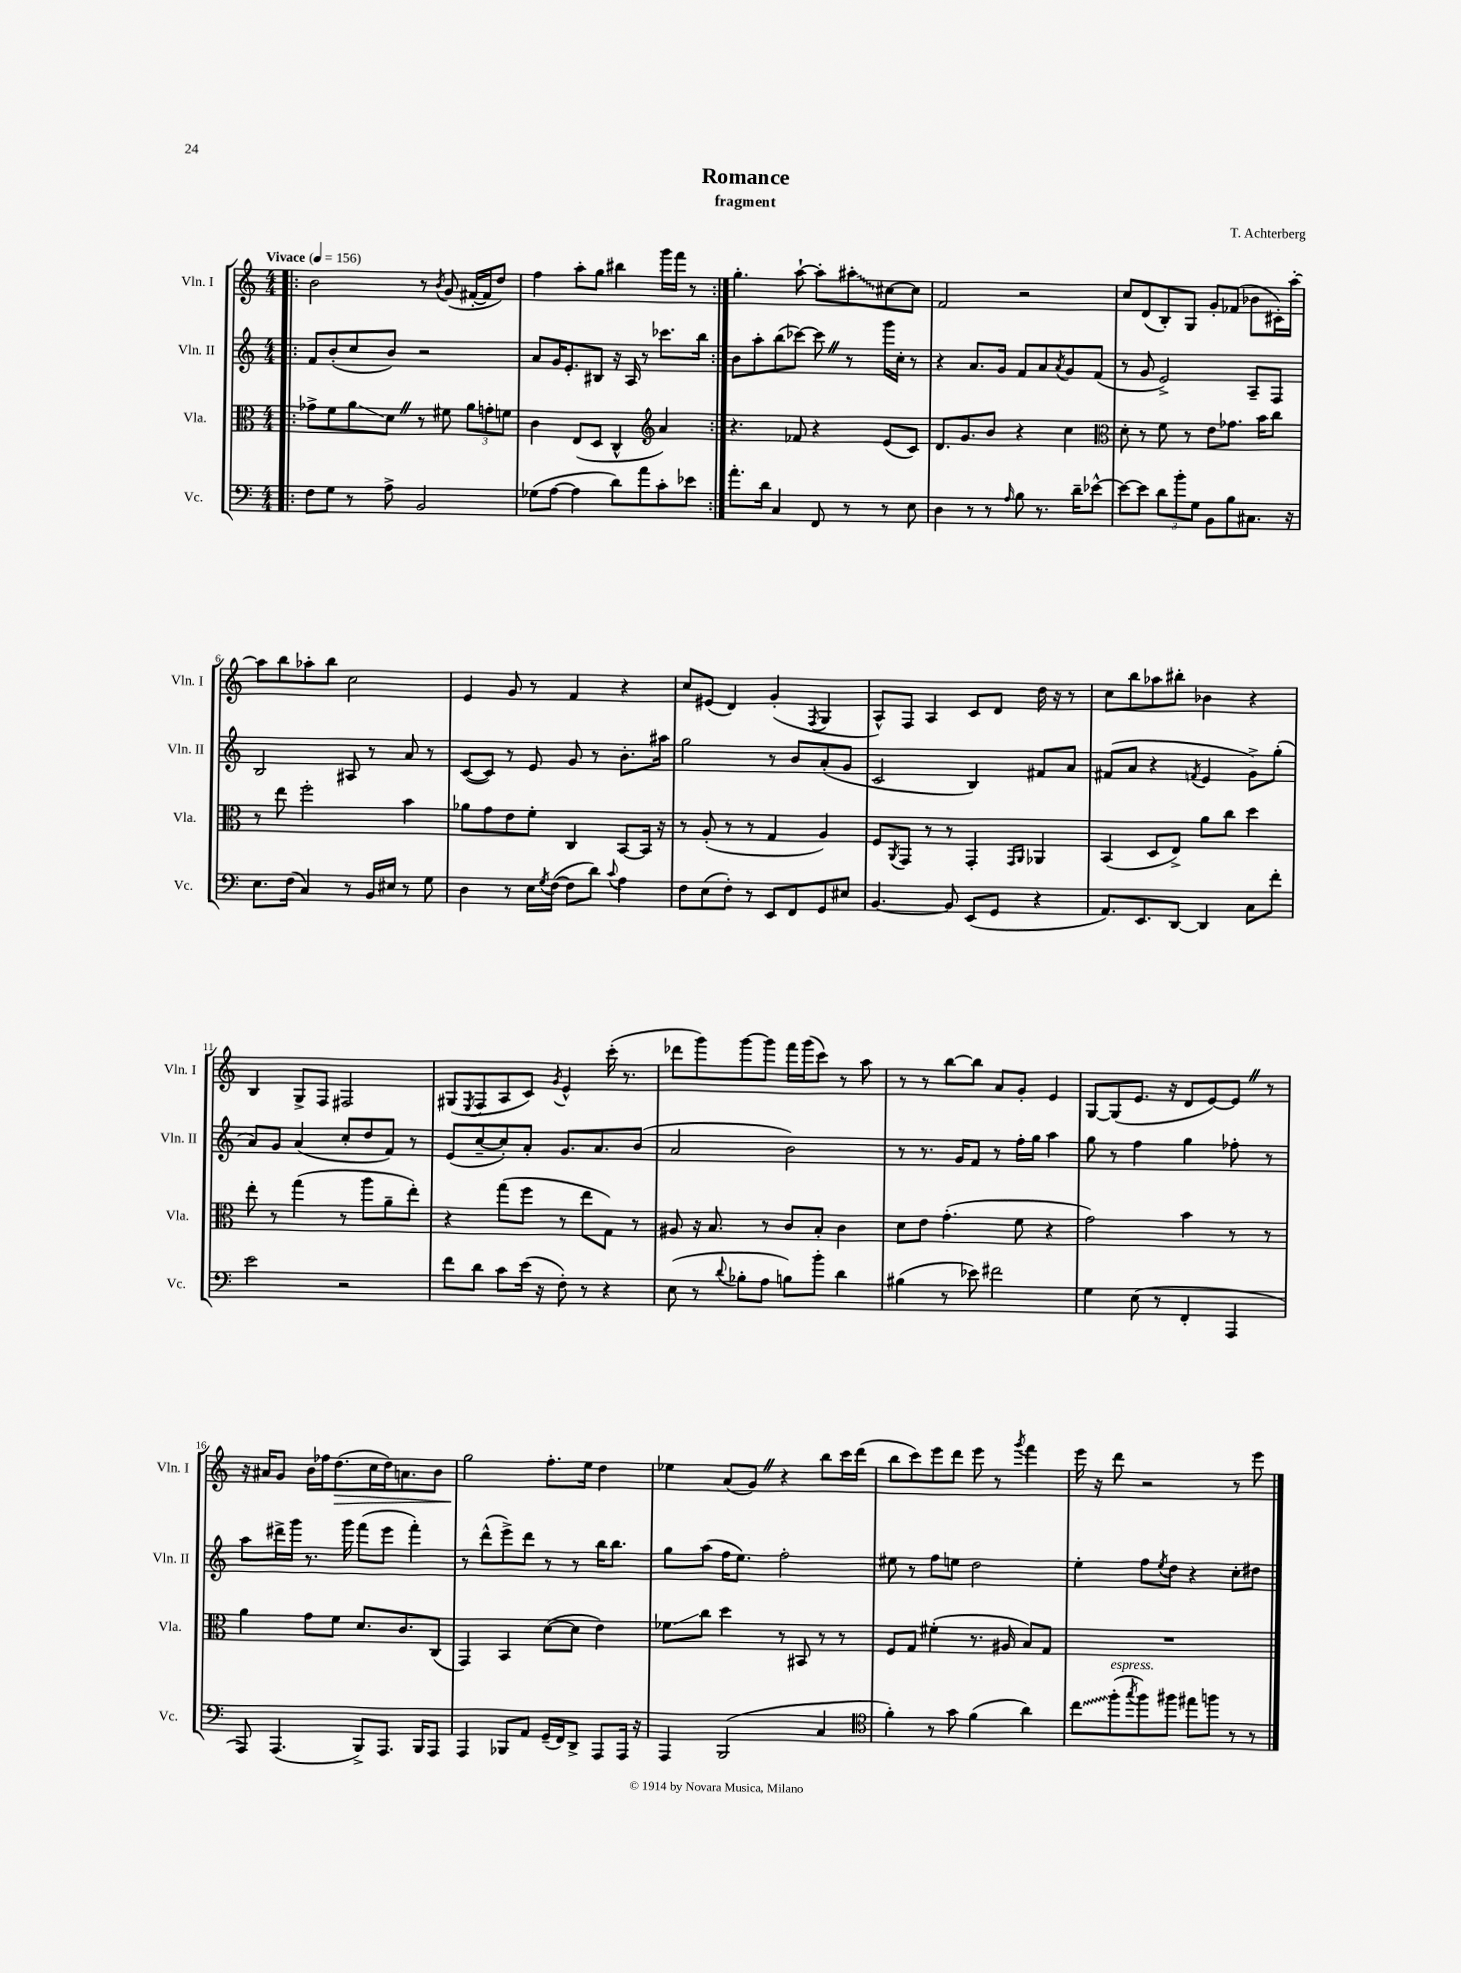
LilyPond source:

\header { title = "Romance" composer = "T. Achterberg" subtitle = "fragment" }
<<
\new StaffGroup <<
\new Staff = "s0" \with { instrumentName = "Vln. I" shortInstrumentName = "Vln. I" } {
    \clef treble \key c \major \numericTimeSignature \time 4/4 \tempo "Vivace" 4 = 156
    \repeat volta 2 { \bar ".|:" b'2 r8 \acciaccatura { b'8 } g'8( fis'16~-. fis'16 d''8) |
    f''4 a''8-. g''8 bis''4 g'''16 f'''16 r8 | }
    g''4.-. a''8~-! a''8-. \once \override Glissando.style = #'zigzag ais''8-.\glissando cis''8~ cis''8 |
    f'2 r2 |
    c''8 d'8( b8-.) g8 g'8-. fes'8( bes'8 cis'16-.) a''16~-. |
    a''8 b''8 aes''8-. b''8 c''2 |
    e'4 g'8 r8 f'4 r4 |
    c''8 eis'8( d'4) g'4-.( \acciaccatura { f8 } g4 |
    a8-^) f8 a4 c'8 d'8 d''16 r16 r8 |
    c''8 b''8 aes''8 bis''8-. bes'4 r4 |
    b4 g8-> f8 fis2 |
    gis8( \acciaccatura { e8 } f8 a8 c'8) \acciaccatura { g'8 } e'4-^ c'''16-.( r8. |
    des'''8 g'''8) g'''8~ g'''8 f'''16 g'''16( c'''8) r8 a''8 |
    r8 r8 b''8~ b''8 a'8 g'8-. e'4 |
    g8~ g8( e'8. r16 d'8 e'8~) e'8 \once \override BreathingSign.text = \markup { \musicglyph "scripts.caesura.straight" } \breathe r8 |
    r16 ais'16 g'8 b'16 fes''16 d''8.\>( c''16 d''16) a'8. b'8 |
    g''2\! f''8.-. e''16 d''4 |
    ees''4 a'8( g'8) \once \override BreathingSign.text = \markup { \musicglyph "scripts.caesura.straight" } \breathe r4 b''8 c'''16 d'''16( |
    b''8 c'''8) e'''8 d'''8 e'''8 r8 \acciaccatura { g'''8 } f'''4 |
    e'''16 r16 d'''8 r2 r8 e'''8 \bar "|." |
}
\new Staff = "s1" \with { instrumentName = "Vln. II" shortInstrumentName = "Vln. II" } {
    \clef treble \key c \major \numericTimeSignature \time 4/4
    \repeat volta 2 { \bar ".|:" f'8 b'8-.( c''8 b'8) r2 |
    a'8 g'16 e'8.-. bis8 r16 a16 r8 ces'''8. b''16 | }
    b'8 a''8-. b''8( ces'''8~) ces'''8 \once \override BreathingSign.text = \markup { \musicglyph "scripts.caesura.straight" } \breathe r8 g'''16 c''16-. r8 |
    r4 a'8. g'16 f'8 a'8 \acciaccatura { a'8 } g'8 f'8( |
    r8 g'8 e'2->) a8-- f8 |
    b2 ais8 r8 a'8 r8 |
    c'8~( c'8) r8 e'8 g'8 r8 b'8.-. ais''16 |
    g''2 r8 b'8 a'8-.( g'8 |
    c'2 b4) fis'8 a'8 |
    fis'8( a'8 r4 \acciaccatura { f'8 } e'4 g'8->) g''8-.( |
    a'8) g'8 a'4( c''8-. d''8 f'8) r8 |
    e'8( c''8~-- c''8-.) a'8-. g'8. a'8. b'8( |
    a'2 b'2) |
    r8 r8. g'16 f'8 r8 f''16-. g''16 a''4 |
    g''8 r8 f''4 g''4 fes''8-. r8 |
    a''8 dis'''16-> g'''16 r8. g'''16 f'''8( e'''8 f'''4-.) |
    r8 d'''8-^( e'''8->) d'''8 r8 r8 b''16 b''8. |
    g''8 a''8( f''16 e''8.) f''2-. |
    eis''8 r8 f''8 e''8 d''2 |
    e''4-. f''8 \acciaccatura { e''8 } d''8 r4 c''8-. dis''8 \bar "|." |
}
\new Staff = "s2" \with { instrumentName = "Vla." shortInstrumentName = "Vla." } {
    \clef alto \key c \major \numericTimeSignature \time 4/4
    \repeat volta 2 { \bar ".|:" ges'8-> f'8 a'8\glissando d'8 \once \override BreathingSign.text = \markup { \musicglyph "scripts.caesura.straight" } \breathe r8 fis'8 \tuplet 3/2 { a'8 g'8-. f'8 } |
    c'4 e8( d8 c4-^ \clef treble a'4) | }
    r4. fes'8 r4 e'8( c'8) |
    d'8. g'8. b'8 r4 c''4 |
    \clef alto d'8-. r8 f'8 r8 e'8 ges'8. b'16 c''8 |
    r8 e''8 f''2-. b'4 |
    aes'8 g'8 e'8 f'8-. c4 b,8~ b,16 r16 |
    r8 a8-.( r8 r8 g4 a4) |
    f8 \acciaccatura { a,8 } g,8 r8 r8 g,4-. \grace { g,16 a,16 } aes,4 |
    b,4( d8 e8->) a'8 c''8 d''4 |
    e''8-. r8 g''4( r8 a''8 a'8-- e''8-.) |
    r4 g''8( f''8 r8 e''8 g8) r8 |
    ais8 r16 b8. r8 c'8 b8-. c'4 |
    d'8 e'8 g'4.-.( f'8 r4 |
    g'2) b'4 r8 r8 |
    a'4 g'8 f'8 d'8. c'8. c8( |
    g,4) b,4 d'8~( d'8 e'4) |
    fes'8\glissando c''8 d''4 r8 bis,8 r8 r8 |
    f8 g8 fis'4-.( r8. ais16 b8) g8 |
    R1 \bar "|." |
}
\new Staff = "s3" \with { instrumentName = "Vc." shortInstrumentName = "Vc." } {
    \clef bass \key c \major \numericTimeSignature \time 4/4
    \repeat volta 2 { \bar ".|:" f8 g8 r8 a8-> b,2 |
    ges8( a8~ a4 d'8) a'8 c'8-. ees'8 | }
    a'8.-. d'16 c4 f,8 r8 r8 e8 |
    d4 r8 r8 \grace { a16 } b8 r8. d'16-- ees'8~-^ |
    ees'8~ ees'8 \tuplet 3/2 { d'8 b'8-. g8 } b,8 b8 cis8. r16 |
    e8. f16( c4) r8 b,16 eis16 r8 g8 |
    d4 r8 e16 \acciaccatura { g8 } f16~( f8 d'8) \appoggiatura { c'8 } a4 |
    f8 e8( f8-.) r8 e,8 f,8 g,8 eis8 |
    b,4.~ b,8 e,8( g,8 r4 |
    a,8.) e,8. d,8~ d,4 c8 f'8-. |
    e'2 r2 |
    f'8 d'8 c'8 e'16( r16 f8-.) r8 r4 |
    e8( r8 \appoggiatura { d'8 } bes8-. a8 b8) b'8-. d'4 |
    bis4( r8 ees'8) fis'2 |
    g4 e8( r8 f,4-. a,,4 |
    a,,8) a,,4.( b,,8->) a,,8. b,,16 a,,8 |
    a,,4 bes,,8 a,8 g,16--( f,16) d,8-> a,,8 a,,16 r16 |
    a,,4 b,,2( c4 |
    \clef tenor f'4-.) r8 g'8 f'4( a'4) |
    \once \override Glissando.style = #'zigzag c''8\glissando f''8-.^\markup { \italic "espress." }( \acciaccatura { g''8 } f''8) fis''8 eis''8 f''8 r8 r8 \bar "|." |
}
>>
>>
